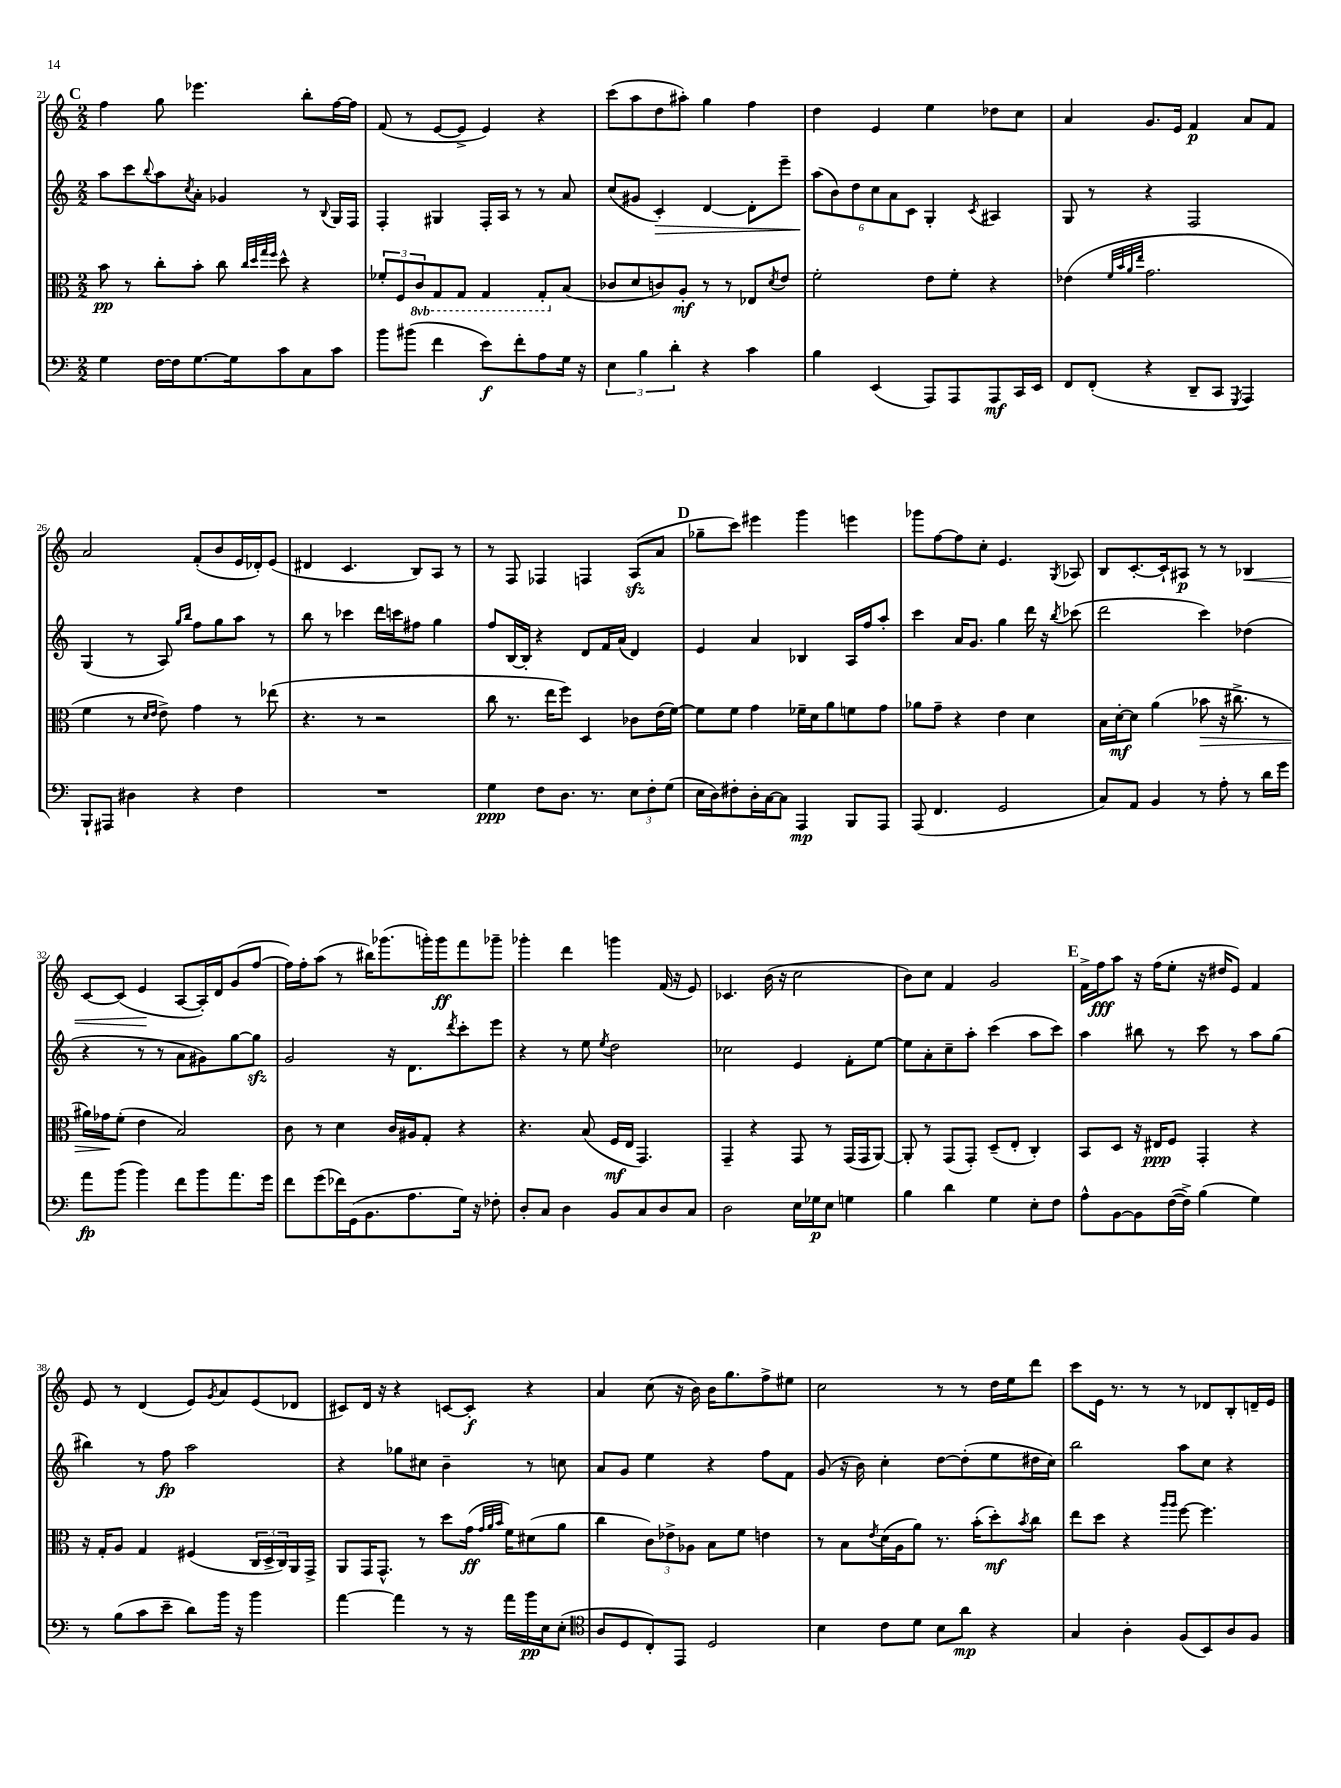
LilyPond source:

<<
\new StaffGroup <<
\new Staff = "s0" {
    \clef treble \key c \major \numericTimeSignature \time 2/2
    \mark \markup { \bold "C" } f''4 g''8 ees'''4. b''8-. f''16~ f''16 |
    f'8( r8 e'8~ e'8-> e'4) r4 |
    c'''8( a''8 d''8 ais''8-.) g''4 f''4 |
    d''4 e'4 e''4 des''8 c''8 |
    a'4 g'8. e'16 f'4\p a'8 f'8 |
    a'2 f'8-.( b'8 e'16 des'16-.) e'8( |
    dis'4 c'4. b8) a8 r8 |
    r8 f8 fes4 f4 a8\sfz( a'8 |
    \mark \markup { \bold "D" } ges''8-- c'''8) eis'''4 g'''4 e'''4 |
    ges'''8 f''8~ f''8 c''8-. e'4. \acciaccatura { g8 } aes8 |
    b8 c'8.~-. c'16-! ais8\p r8 r8 bes4\< |
    c'8~ c'8( e'4\! a8~ a16-.) d'16 g'8( f''8~ |
    f''16) f''16-. a''8( r8 bis''16) ges'''8.( g'''16-.) g'''16\ff f'''8 ges'''8-- |
    ges'''4-. d'''4 g'''4 f'16( r16 e'8) |
    ces'4. b'16( r16 c''2 |
    b'8) c''8 f'4 g'2 |
    \mark \markup { \bold "E" } f'16-> f''16\fff a''8 r16 f''16( e''8-. r16 dis''16 e'8) f'4 |
    e'8 r8 d'4( e'8) \acciaccatura { g'8 } a'8 e'8( des'8 |
    cis'8) d'16 r16 r4 c'8~ c'8-.\f r4 |
    a'4 c''8( r16 b'16) b'16 g''8. f''8-> eis''8 |
    c''2 r8 r8 d''16 e''16 d'''8 |
    c'''8 e'16 r8. r8 r8 des'8 b8-. d'16-- e'16 \bar "|." |
}
\new Staff = "s1" {
    \clef treble \key c \major \numericTimeSignature \time 2/2
    \mark \markup { \bold "C" } a''8 c'''8 \appoggiatura { b''8 } a''8 \acciaccatura { c''8 } a'8-. ges'4 r8 \appoggiatura { b8 } g16 f16 |
    f4-. gis4 f16-. a16 r8 r8 a'8 |
    c''8( gis'8 c'4-.\>) d'4~ d'8-. e'''8-- |
    \tuplet 6/4 { a''8\!( b'8) d''8 c''8 a'8 c'8 } g4-. \acciaccatura { c'8 } ais4 |
    g8 r8 r4 f2 |
    g4( r8 a8) \grace { g''16 b''16 } f''8 g''8 a''8 r8 |
    b''8 r8 ces'''4 d'''16 c'''16 fis''8 g''4 |
    f''8 b16~ b16-. r4 d'8 f'16 a'16( d'4) |
    \mark \markup { \bold "D" } e'4 a'4 bes4 a16 f''16 a''8-. |
    c'''4 a'16 g'8. g''4 d'''16 r16 \acciaccatura { b''8 } ces'''8( |
    d'''2 c'''4) des''4( |
    r4 r8 r8 a'8 gis'8) g''8~ g''8\sfz |
    g'2 r16 d'8. \acciaccatura { d'''8 } c'''8-. e'''8 |
    r4 r8 e''8 \acciaccatura { e''8 } d''2 |
    ces''2 e'4 f'8-. e''8~ |
    e''8 a'8-. c''8-- a''8-. c'''4( a''8 c'''8) |
    \mark \markup { \bold "E" } a''4 bis''8 r8 c'''8 r8 a''8 g''8( |
    bis''4) r8 f''8\fp a''2 |
    r4 ges''8 cis''8 b'4-- r8 c''8 |
    a'8 g'8 e''4 r4 f''8 f'8 |
    g'8( r16 b'16) c''4-. d''8~ d''8-.( e''8 dis''16 c''16) |
    b''2 a''8 c''8 r4 \bar "|." |
}
\new Staff = "s2" {
    \clef alto \key c \major \numericTimeSignature \time 2/2 \set Staff.ottavationMarkups = #ottavation-simple-ordinals
    \mark \markup { \bold "C" } b'8\pp r8 c''8-. b'8-. c''8 \grace { c''32 d''32 g''32 f''32 } d''8-^ r4 |
    \tuplet 3/2 { fes'8-. f8 \ottava #-1 c8 } g,8 g,8 g,4 g,8-. \ottava #0 b8( |
    ces'8 d'8 c'8) a8-.\mf r8 r8 ees8 \acciaccatura { d'8 } e'8 |
    f'2-. e'8 f'8-. r4 |
    ees'4( \grace { f'32 b'32 a'32 e''32 } g'2. |
    f'4 r8 \grace { d'16 e'16 } e'8->) g'4 r8 ees''8( |
    r4. r8 r2 |
    c''8 r8. e''16 f''8) d4 ces'8 e'16( f'16~) |
    \mark \markup { \bold "D" } f'8 f'8 g'4 fes'16-- d'16 a'8 f'8 g'8 |
    aes'8 g'8-- r4 e'4 d'4 |
    b16 d'16~-.\mf d'8 a'4( bes'8\> r16 cis''8.-> r8 |
    ais'16) ges'16\! f'8-.( e'4 b2) |
    c'8 r8 d'4 c'16 ais16 g8-. r4 |
    r4. b8( f16\mf e16 g,4.) |
    g,4-- r4 g,8 r8 g,16( g,16 a,8~) |
    a,8-. r8 g,8( g,8-.) d8--( e8-. c4-.) |
    \mark \markup { \bold "E" } b,8 d8 r16 eis16\ppp f8 g,4-. r4 |
    r16 g16-. a8 g4 fis4( \tuplet 3/2 { c16 d16-> c16) } a,16 g,16-> |
    a,8 g,16 g,8.-^ r8 d''8 g'16\ff( \grace { g'32 a'32 b'32 } f'16) dis'8( a'8 |
    c''4 \tuplet 3/2 { c'8) ees'8-> aes8 } b8 f'8 e'4 |
    r8 b8 \acciaccatura { e'8 } d'16( a16 a'8) r8. b'16-.( d''8-.\mf) \acciaccatura { b'8 } c''8 |
    e''8 d''8 r4 \grace { a''16 a''16 } f''8~ f''4. \bar "|." |
}
\new Staff = "s3" {
    \clef bass \key c \major \numericTimeSignature \time 2/2
    \mark \markup { \bold "C" } g4 f16~ f16 g8.~ g16 c'8 c8 c'8 |
    b'8 bis'8( f'4 e'8\f) f'8-. a8 g16 r16 |
    \tuplet 3/2 { e4 b4 d'4-. } r4 c'4 |
    b4 e,4( a,,8) a,,8 a,,8\mf c,16 e,16 |
    f,8 f,8-.( r4 d,8-- c,8 \acciaccatura { g,,8 } a,,4) |
    b,,8-! ais,,8 dis4 r4 f4 |
    R1 |
    g4\ppp f8 d8. r8. \tuplet 3/2 { e8 f8-. g8( } |
    \mark \markup { \bold "D" } e16 d16) fis8-. d16-. c16~ c8 a,,4\mp b,,8 a,,8 |
    a,,8( f,4. g,2 |
    c8) a,8 b,4 r8 a8-. r8 d'16 g'16 |
    a'8\fp b'8( b'4) f'8 b'8 a'8. g'16 |
    f'8 g'8( fes'16) g,16( b,8. a8. g16) r16 fes8-. |
    d8-. c8 d4 b,8 c8 d8 c8 |
    d2 e16 ges16\p e8 g4 |
    b4 d'4 g4 e8-. f8 |
    \mark \markup { \bold "E" } a8-^ b,8~ b,8 f16~( f16->) b4( g4) |
    r8 b8( c'8 e'8-- d'8) b'16 r16 b'4 |
    a'4~ a'4 r8 r16 a'16 b'16\pp e16 e8-.( |
    \clef tenor a8 d8 c8-.) e,8 d2 |
    b4 c'8 d'8 b8 a'8\mp r4 |
    g4 a4-. f8( b,8) a8 f8 \bar "|." |
}
>>
>>
\layout { \context { \Score currentBarNumber = #21 } }
